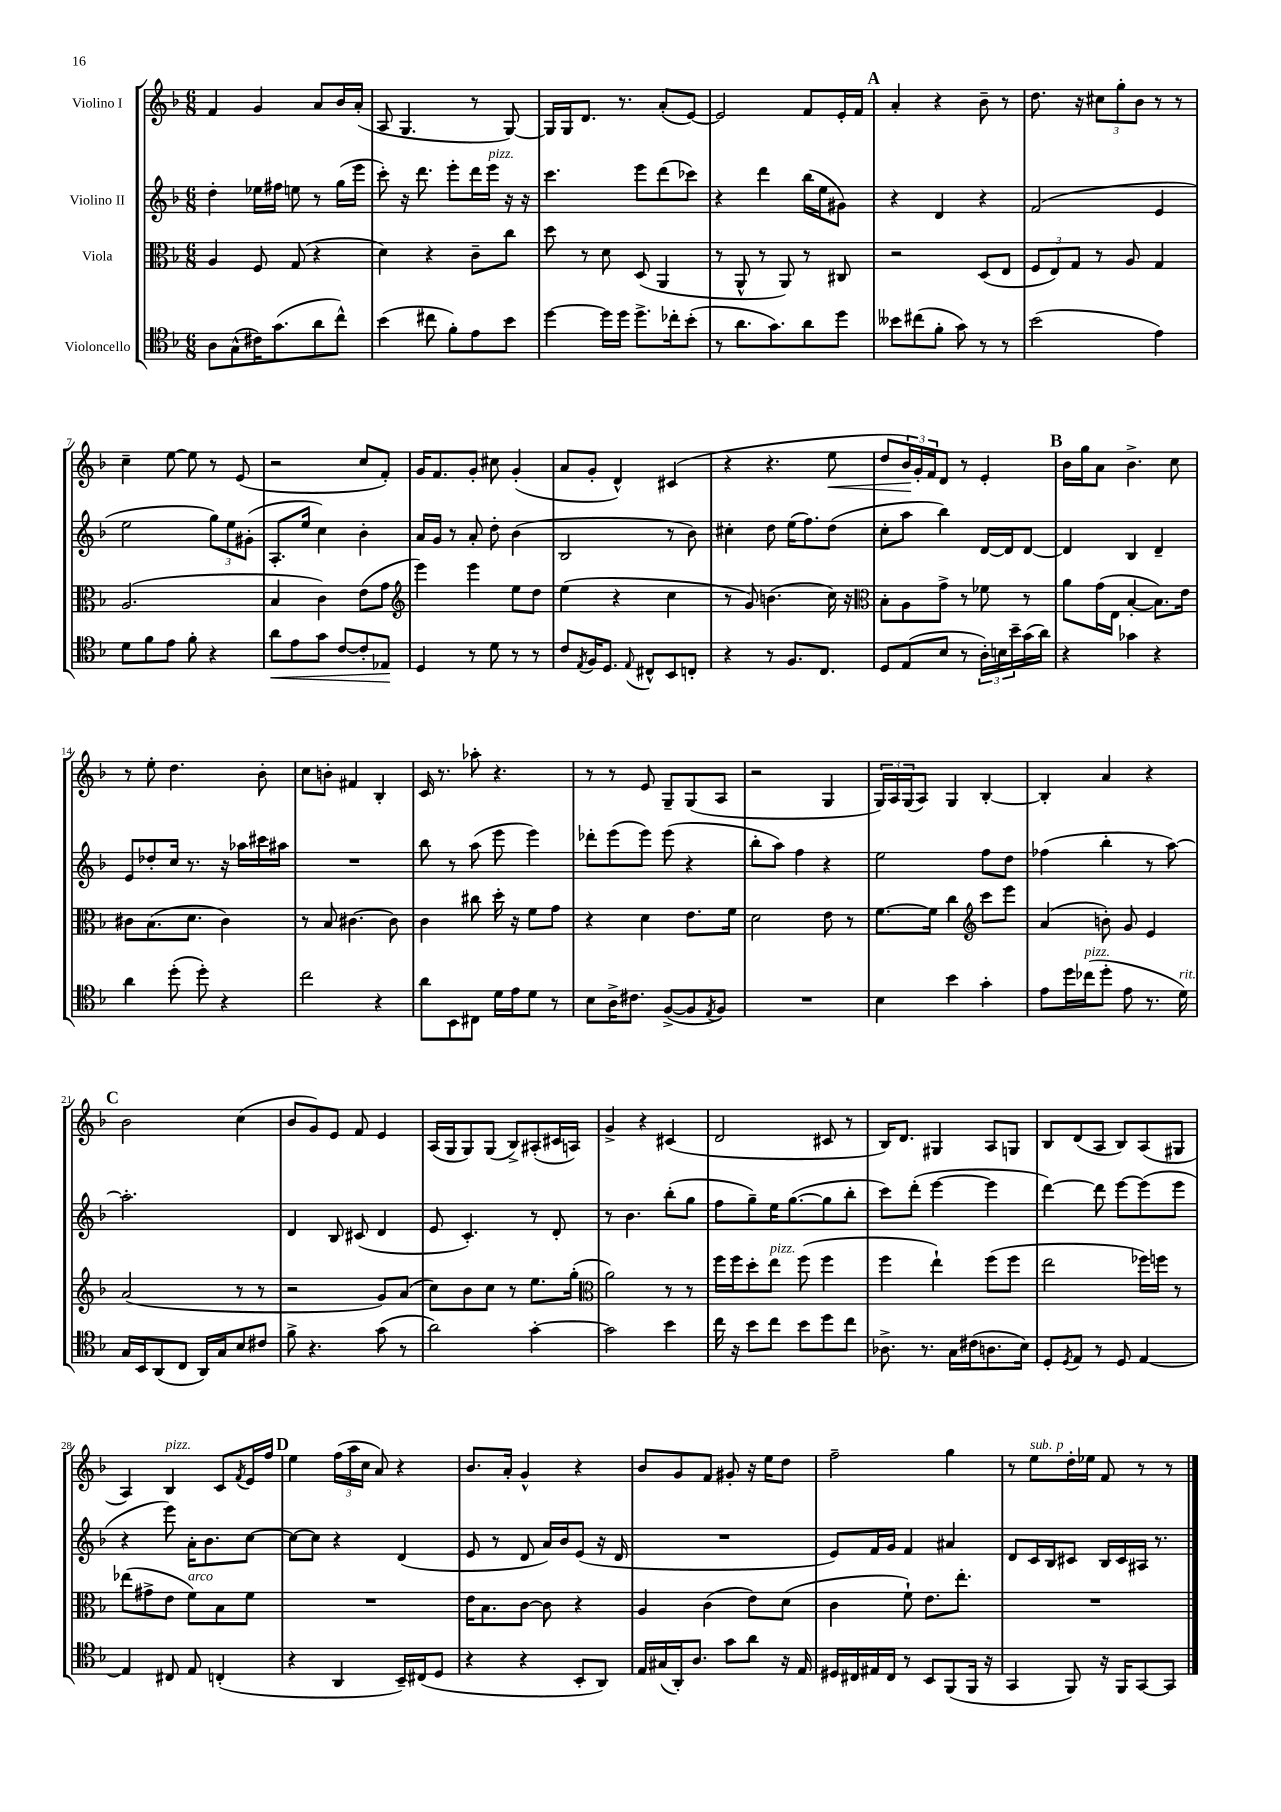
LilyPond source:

<<
\new StaffGroup <<
\new Staff = "s0" \with { instrumentName = "Violino I" } {
    \clef treble \key f \major \numericTimeSignature \time 6/8
    f'4 g'4 a'8 bes'16 a'16-.( |
    a8 g4. r8 g8~) |
    g16 g16 d'8. r8. a'8-.( e'8~) |
    e'2 f'8 e'16-. f'16 |
    \mark \markup { \bold "A" } a'4-. r4 bes'8-- r8 |
    d''8. r16 \tuplet 3/2 { cis''8 g''8-. bes'8 } r8 r8 |
    c''4-- e''8~ e''8 r8 e'8( |
    r2 c''8 f'8-.) |
    g'16 f'8. g'8-. cis''8 g'4-.( |
    a'8 g'8-. d'4-^) cis'4( |
    r4 r4. e''8\< |
    d''8 \tuplet 3/2 { bes'16\!) g'16-. f'16 } d'8 r8 e'4-. |
    \mark \markup { \bold "B" } bes'16 g''16 a'8 bes'4.-> c''8 |
    r8 e''8-. d''4. bes'8-. |
    c''8 b'8-. fis'4 bes4-. |
    c'16 r8. aes''8-. r4. |
    r8 r8 e'8 g8-- g8( a8 |
    r2 g4 |
    \tuplet 3/2 { g16) a16 g16( } a8) g4 bes4~-. |
    bes4-. a'4 r4 |
    \mark \markup { \bold "C" } bes'2 c''4( |
    bes'8 g'8) e'8 f'8 e'4 |
    a16( g16 g8) g8( bes8->) ais8-.( cis'16 a16) |
    g'4-> r4 cis'4( |
    d'2 cis'8 r8 |
    bes16) d'8. gis4 a8 g8 |
    bes8 d'8( a8 bes8) a8( gis8 |
    a4) bes4^\markup { \italic "pizz." } c'8 \acciaccatura { f'8 } e'16 f''16 |
    \mark \markup { \bold "D" } e''4 \tuplet 3/2 { f''16( a''16 c''16 } a'8) r4 |
    bes'8. a'16-. g'4-^ r4 |
    bes'8 g'8 f'8 gis'8-. r16 e''16 d''8 |
    f''2-- g''4 |
    r8 e''8^\markup { \italic "sub. p" } d''16-. ees''16 f'8 r8 r8 \bar "|." |
}
\new Staff = "s1" \with { instrumentName = "Violino II" } {
    \clef treble \key f \major \numericTimeSignature \time 6/8
    d''4-. ees''16 fis''16 e''8 r8 g''16( e'''16 |
    c'''8-.) r16 d'''8. e'''8-. d'''16 e'''16^\markup { \italic "pizz." } r16 r16 |
    c'''4. e'''8 d'''8( ces'''8) |
    r4 d'''4 bes''16( e''16 gis'8) |
    \mark \markup { \bold "A" } r4 d'4 r4 |
    f'2( e'4 |
    e''2 \tuplet 3/2 { g''8) e''8 gis'8-.( } |
    a8.-. e''16 c''4) bes'4-. |
    a'16 g'16 r8 a'8-. d''8-. bes'4( |
    bes2 r8 bes'8) |
    cis''4-. d''8 e''16( f''8.) d''8( |
    c''8-. a''8 bes''4) d'16~ d'16 d'8~ |
    \mark \markup { \bold "B" } d'4 bes4 d'4-- |
    e'8 des''8-. c''16 r8. r16 aes''16 cis'''16 ais''16 |
    R2. |
    bes''8 r8 a''8( e'''8 e'''4) |
    des'''8-. e'''8( e'''8) e'''8( r4 |
    bes''8-. a''8) f''4 r4 |
    e''2 f''8 d''8 |
    fes''4( bes''4-. r8 a''8~) |
    \mark \markup { \bold "C" } a''2.-. |
    d'4 bes8 cis'8( d'4 |
    e'8 c'4.-.) r8 d'8-. |
    r8 bes'4. bes''8-.( g''8 |
    f''8 g''8--) e''16 g''8.~( g''8 bes''8-. |
    c'''8) d'''8-.( e'''4~ e'''4 |
    d'''4~) d'''8 e'''8~ e'''8( e'''8 |
    r4 e'''8) a'16-. bes'8. c''8~ |
    \mark \markup { \bold "D" } c''8~ c''8 r4 d'4( |
    e'8 r8 d'8 a'16) bes'16 e'8( r16 d'16 |
    R2. |
    e'8) f'16 g'16 f'4 ais'4 |
    d'8 c'16 bes16 cis'8 bes16 cis'16 ais16 r8. \bar "|." |
}
\new Staff = "s2" \with { instrumentName = "Viola" } {
    \clef alto \key f \major \numericTimeSignature \time 6/8
    a4 f8 g8( r4 |
    d'4) r4 c'8-- c''8 |
    d''8 r8 d'8 d8( a,4 |
    r8 a,8-^ r8 a,8) r8 cis8 |
    \mark \markup { \bold "A" } r2 d8( e8 |
    \tuplet 3/2 { f8 e8) g8 } r8 a8 g4 |
    a2.( |
    bes4 c'4) e'8( g'8 |
    \clef treble e'''4) e'''4 e''8 d''8 |
    e''4( r4 c''4 |
    r8 g'8) b'4.( c''16) r16 |
    \clef alto bes8-. a8 g'8-> r8 fes'8 r8 |
    \mark \markup { \bold "B" } a'8 g'16( e16 bes4~-. bes8.) e'16 |
    cis'8 bes8.( d'8. cis'4) |
    r8 bes8 cis'4.~ cis'8 |
    c'4 cis''8 d''16-. r16 f'8 g'8 |
    r4 d'4 e'8. f'16 |
    d'2 e'8 r8 |
    f'8.~ f'16 c''4 \clef treble c'''8 e'''8 |
    a'4( b'8-.) g'8 e'4 |
    \mark \markup { \bold "C" } a'2( r8 r8 |
    r2 g'8) a'8( |
    c''8) bes'8 c''8 r8 e''8. g''16-.( |
    \clef alto a'2) r8 r8 |
    f''16 f''16 d''8-. e''8^\markup { \italic "pizz." } f''8( f''4 |
    f''4 e''4-!) f''8( f''8 |
    e''2 fes''16) f''16 r8 |
    ees''8( gis'8-> e'8 f'8^\markup { \italic "arco" }) bes8 f'8 |
    \mark \markup { \bold "D" } R2. |
    e'16 bes8. c'8~ c'8 r4 |
    a4 c'4( e'8) d'8( |
    c'4 f'8-!) e'8. e''8.-. |
    R2. \bar "|." |
}
\new Staff = "s3" \with { instrumentName = "Violoncello" } {
    \clef tenor \key f \major \numericTimeSignature \time 6/8
    a8 g8-^( cis'16) g'8.( a'8 c''8-^) |
    bes'4( cis''8 f'8-.) e'8 bes'8 |
    d''4~ d''16 d''16 d''8.-> ces''16-. bes'8-.( |
    r8 a'8. g'8.) a'8 d''8 |
    \mark \markup { \bold "A" } beses'8 cis''8( f'8-. g'8) r8 r8 |
    bes'2( e'4) |
    d'8 f'8 e'8 f'8-. r4 |
    a'8\< e'8 g'8 c'8~ c'8-. ees8\! |
    d4 r8 d'8 r8 r8 |
    c'8 \acciaccatura { e8 } f16 d8. \appoggiatura { e8 } cis8-^ bes,8 c8-. |
    r4 r8 f8. c8. |
    d8 e8( bes8 r8 \tuplet 3/2 { a16-.) b16 bes'16-- } g'16( a'16) |
    \mark \markup { \bold "B" } r4 ges'4 r4 |
    a'4 d''8-.( d''8-.) r4 |
    c''2 r4 |
    a'8 bes,8 cis8 d'16 e'16 d'8 r8 |
    bes8 a16-> cis'8. f8~->( f8 \acciaccatura { e8 } f8) |
    R2. |
    bes4 bes'4 g'4-. |
    e'8 d''16 ces''16^\markup { \italic "pizz." }( d''8-. e'8 r8. d'16^\markup { \italic "rit." }) |
    \mark \markup { \bold "C" } g16 bes,16 a,8( c8 a,16) g16 bes8 cis'8 |
    f'8-> r4. g'8( r8 |
    a'2) g'4~-. |
    g'2 bes'4 |
    c''16 r16 bes'8 c''8 bes'8 d''8 c''8 |
    aes8.-> r8. g16 cis'16( a8. bes16) |
    d8-. \acciaccatura { d8 } e8 r8 d8 e4~ |
    e4 cis8 e8 c4-.( |
    \mark \markup { \bold "D" } r4 a,4 bes,16--) cis16( d8 |
    r4 r4 bes,8-. a,8) |
    e16 gis16( a,16-.) a8. g'8 a'8 r16 e16 |
    dis16 cis16 eis16 cis16 r8 bes,8 f,8( f,16 r16 |
    g,4 f,8) r16 f,16 g,8~ g,8 \bar "|." |
}
>>
>>
